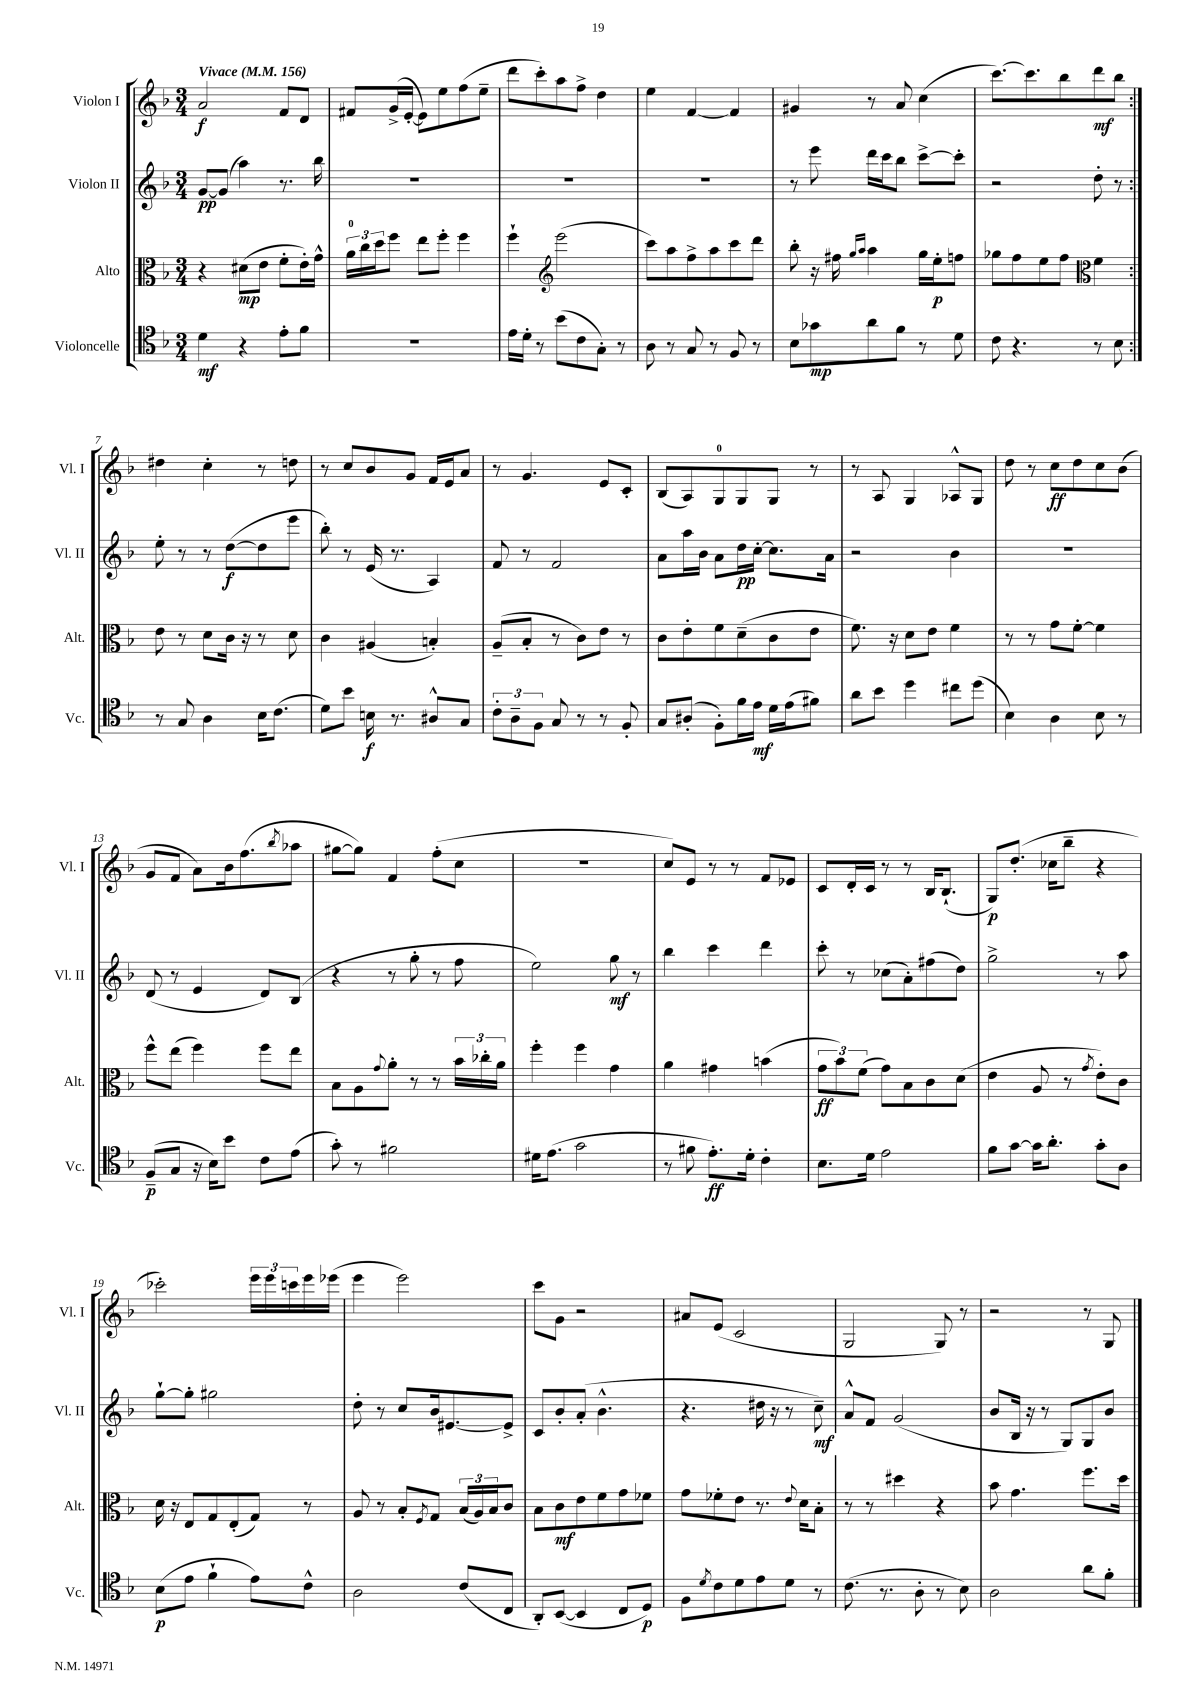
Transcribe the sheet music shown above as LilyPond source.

<<
\new StaffGroup <<
\new Staff = "s0" \with { instrumentName = "Violon I" shortInstrumentName = "Vl. I" } {
    \clef treble \key f \major \numericTimeSignature \time 3/4 \tempo "Vivace" 4 = 156
    \repeat volta 2 { a'2\f f'8 d'8 |
    fis'8 g'16->( e'16~-. e'8) e''8 f''8( e''8-- |
    d'''8 c'''8-.) a''8 f''8-> d''4 |
    e''4 f'4~ f'4 |
    gis'4 r8 a'8 c''4( |
    c'''8.~) c'''8. bes''8 d'''8\mf bes''8 | }
    dis''4 c''4-. r8 d''8 |
    r8 c''8 bes'8 g'8 f'16 e'16 a'8 |
    r8 g'4. e'8 c'8-. |
    bes8( a8) g8-0 g8 g8 r8 |
    r8 a8 g4 aes8-^ g8 |
    d''8 r8 c''8\ff d''8 c''8 bes'8( |
    g'8 f'8 a'8) bes'16 f''8.( \acciaccatura { bes''8 } aes''8 |
    gis''8~ gis''8) f'4 f''8-.( c''8 |
    R2. |
    c''8) e'8 r8 r8 f'8 ees'8 |
    c'8 d'16-. c'16 r8 r8 bes16 bes8.-!( |
    g8\p) d''8.-.( ces''16 bes''8-- r4 |
    ces'''2-.) \tuplet 3/2 { e'''16 e'''16 c'''16 } e'''16 ees'''16( |
    e'''4 e'''2) |
    c'''8 g'8 r2 |
    ais'8 e'8( c'2 |
    g2 g8) r8 |
    r2 r8 g8 \bar "|." |
}
\new Staff = "s1" \with { instrumentName = "Violon II" shortInstrumentName = "Vl. II" } {
    \clef treble \key f \major \numericTimeSignature \time 3/4
    \repeat volta 2 { g'8~\pp g'8( a''4) r8. bes''16 |
    R2. |
    R2. |
    R2. |
    r8 e'''8 d'''16 c'''16 bes''8 c'''8~-> c'''8-. |
    r2 d''8-. r8 | }
    e''8-. r8 r8 d''8~\f( d''8 e'''8 |
    bes''8-.) r8 e'16( r8. a4) |
    f'8 r8 f'2 |
    a'8 a''16 bes'16 a'8 d''16\pp c''16~-. c''8. a'16 |
    r2 bes'4 |
    R2. |
    d'8( r8 e'4 d'8) bes8( |
    r4 r8 g''8-. r8 f''8 |
    e''2) g''8\mf r8 |
    bes''4 c'''4 d'''4 |
    c'''8-. r8 ces''8( a'8-.) fis''8( d''8) |
    g''2-> r8 a''8 |
    g''8~-! g''8-. gis''2 |
    d''8-. r8 c''8 bes'16 eis'8.~ eis'8-> |
    c'8 bes'8-. a'8-.( bes'4.-^ |
    r4. dis''16 r16 r8 c''8--\mf) |
    a'8-^ f'8 g'2( |
    bes'8 bes16 r16 r8 g8) g8 bes'8 \bar "|." |
}
\new Staff = "s2" \with { instrumentName = "Alto" shortInstrumentName = "Alt." } {
    \clef alto \key f \major \numericTimeSignature \time 3/4
    \repeat volta 2 { r4 dis'8\mp( e'8 f'8-. e'16-.) g'16-^ |
    \tuplet 3/2 { a'16-0 c''16 d''16 } f''8 e''8 f''8-. f''4 |
    f''4-! \clef treble e'''2( |
    c'''8) a''8 f''8-> a''8 c'''8 d'''8 |
    bes''8-. r16 fis''16 \grace { g''16 a''16 } a''4 g''16 e''16-.\p f''8 |
    ges''8 f''8 e''8 f''8 \clef alto f'4 | }
    e'8 r8 d'8 c'16 r16 r8 d'8 |
    c'4 ais4( b4-.) |
    a8--( bes8-. r8 c'8) e'8 r8 |
    c'8 e'8-. f'8 d'8--( c'8 e'8 |
    f'8.) r16 d'8 e'8 f'4 |
    r8 r8 g'8 f'8~-. f'4 |
    f''8-^ e''8( f''4) f''8 e''8 |
    bes8 a8 \appoggiatura { g'8 } a'8-. r8 r8 \tuplet 3/2 { bes'16 ces''16-. a'16 } |
    f''4-. f''4 g'4 |
    a'4 gis'4 b'4( |
    \tuplet 3/2 { g'8\ff bes'8) f'8( } g'8) bes8 c'8 d'8( |
    e'4 a8 r8 \acciaccatura { g'8 } e'8-.) c'8 |
    d'16 r16 e8 g8 e8-.( g8) r8 |
    a8 r8 bes8-. \acciaccatura { f8 } g8 \tuplet 3/2 { bes16( a16) bes16 } c'8 |
    bes8 c'8\mf e'8 f'8 g'8 fes'8 |
    g'8 fes'8-. e'8 r8. \appoggiatura { e'8 } d'16 bes8-. |
    r8 r8 dis''4 r4 |
    bes'8 g'4. f''8. d''16 \bar "|." |
}
\new Staff = "s3" \with { instrumentName = "Violoncelle" shortInstrumentName = "Vc." } {
    \clef tenor \key f \major \numericTimeSignature \time 3/4
    \repeat volta 2 { d'4\mf r4 e'8-. f'8 |
    R2. |
    e'16 d'16-. r8 bes'8( c'8 g8-.) r8 |
    a8 r8 g8 r8 f8 r8 |
    bes8 ges'8\mp a'8 f'8 r8 d'8 |
    c'8 r4. r8 bes8 | }
    r8 g8 a4 bes16 c'8.( |
    d'8) bes'8 b16\f r8. ais8-^ g8 |
    \tuplet 3/2 { c'8-. a8-- f8 } g8 r8 r8 f8-. |
    g8 ais8-.( f8-.) f'16 e'16\mf d'16 e'16( fis'8) |
    a'8 bes'8 d''4 cis''8 d''8( |
    bes4) a4 bes8 r8 |
    f8--\p( g8 r16 bes16) bes'8 c'8 e'8( |
    g'8-.) r8 fis'2 |
    dis'16 e'8.( g'2 |
    r8 fis'8 e'8.-.\ff) d'16-. c'4-. |
    bes8. d'16 e'2 |
    f'8 g'8~ g'16 a'8.-. g'8-. a8 |
    bes8\p( e'8 f'4-! e'8) c'8-^ |
    a2 c'8( c8 |
    a,8-.) bes,8~( bes,4 c8 d8\p) |
    f8 \acciaccatura { d'8 } c'8 d'8 e'8 d'8 r8 |
    c'8.( r8. a8-. r8 bes8) |
    a2 a'8 f'8-. \bar "|." |
}
>>
>>
